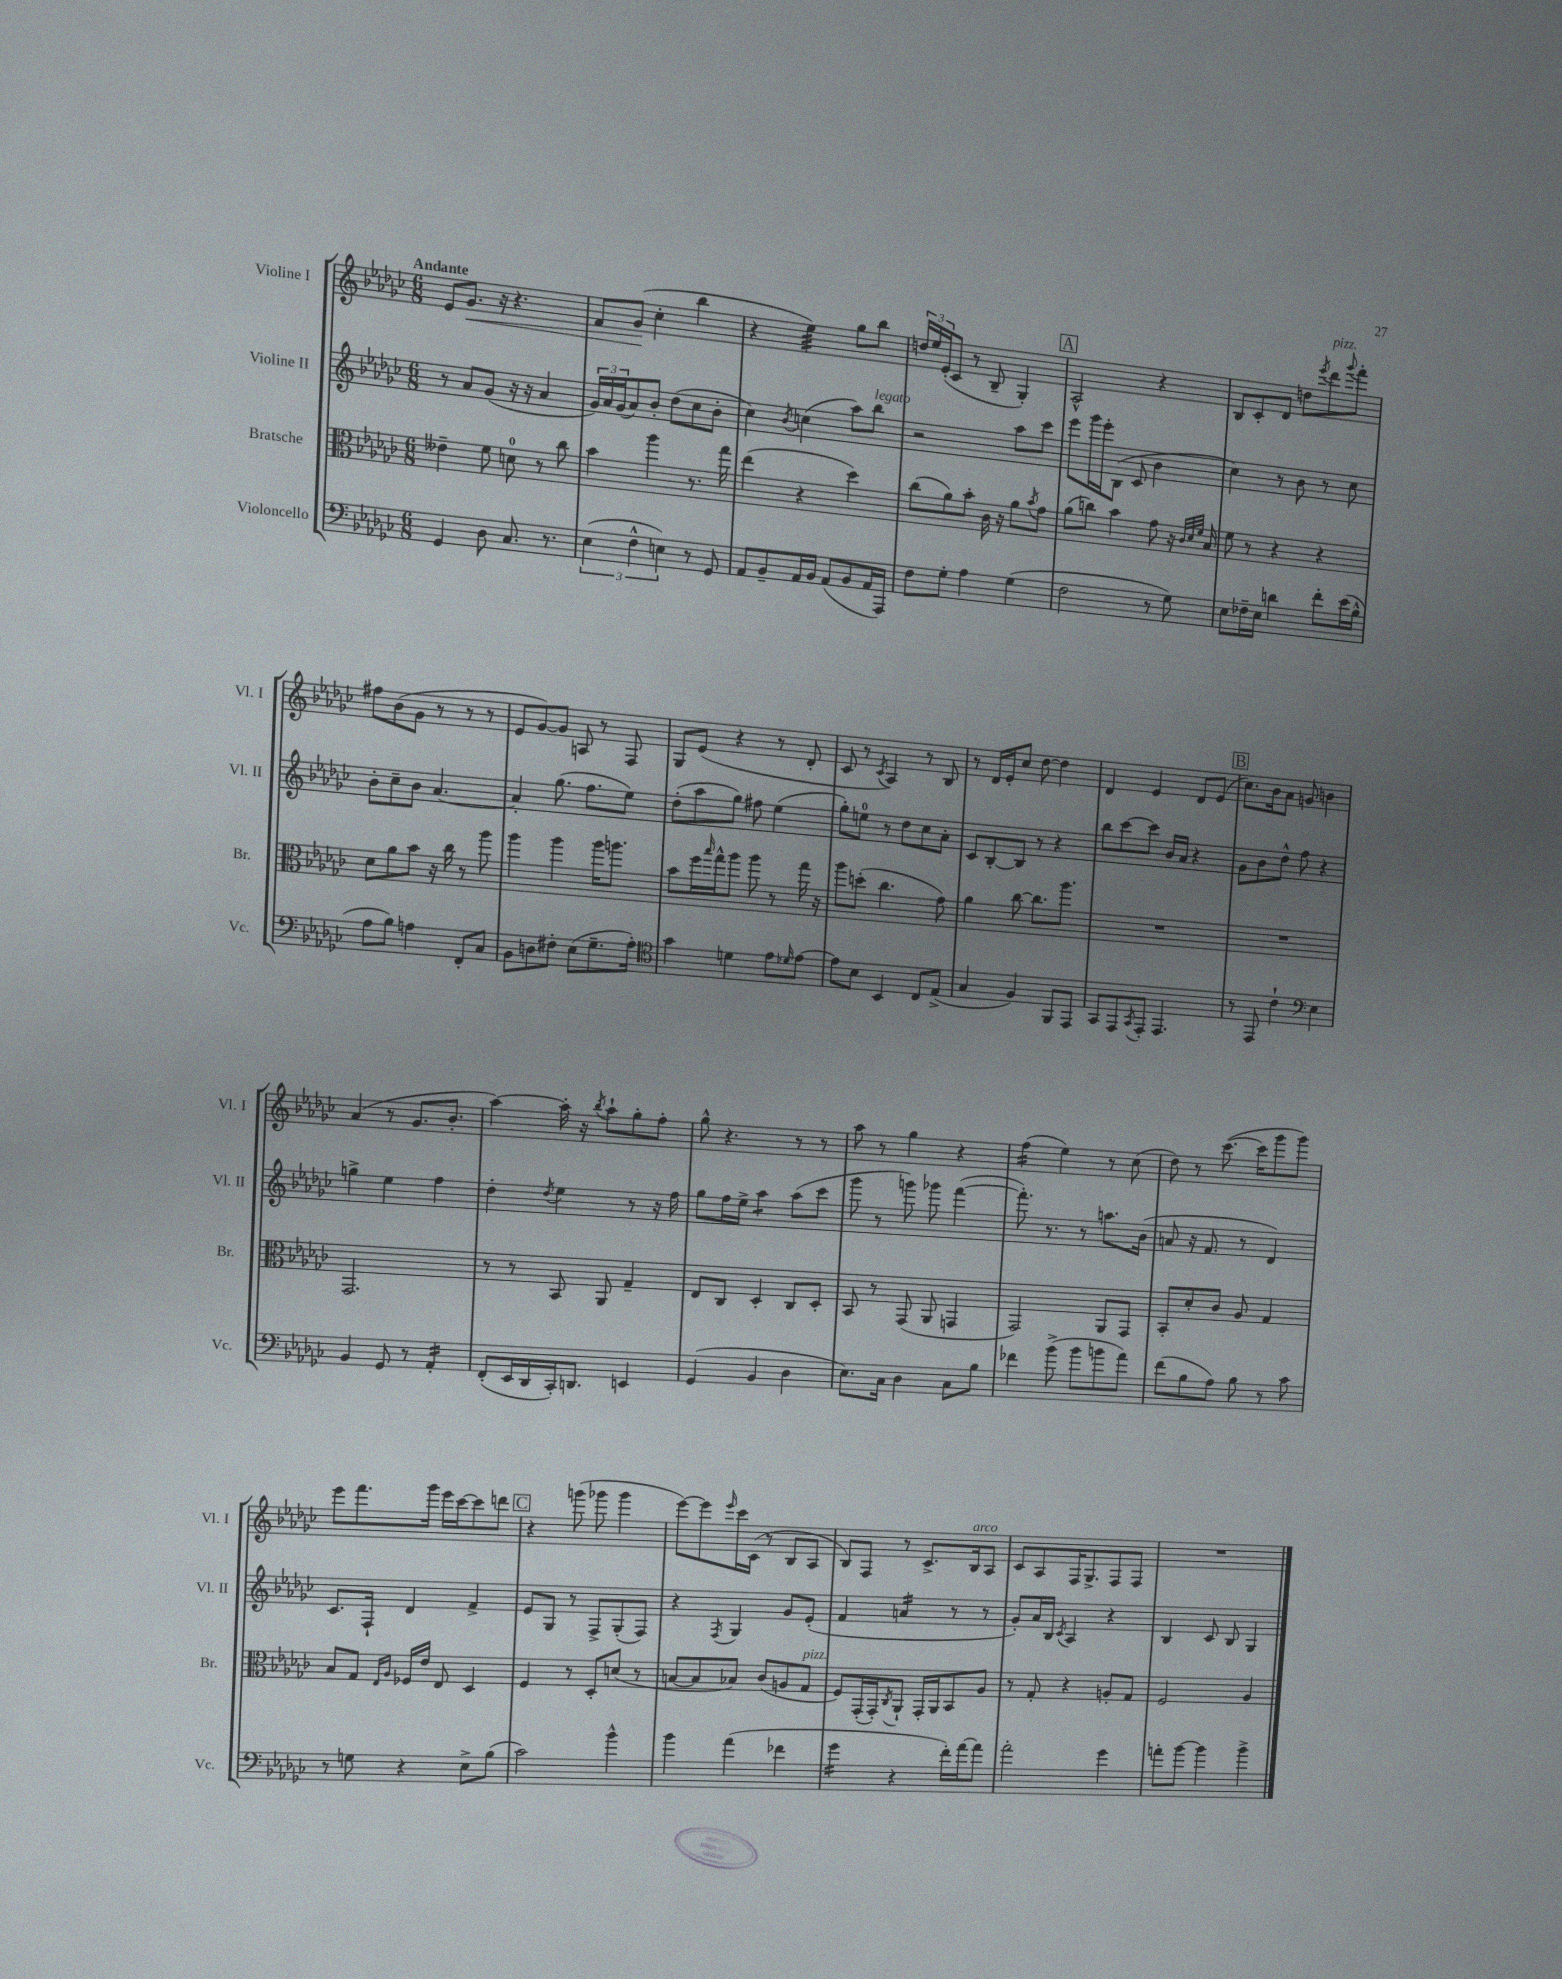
<<
\new StaffGroup <<
\new Staff = "s0" \with { instrumentName = "Violine I" shortInstrumentName = "Vl. I" } {
    \clef treble \key ges \major \numericTimeSignature \time 6/8 \tempo "Andante"
    ees'8 ges'8.\< r16 r4. |
    f'8 ges'8\!( ces''4-. bes''4 |
    r4 ees''4:32) ges''8 bes''8 |
    \tuplet 3/2 { d''16 ees''16 ees'16-.( } ces'8 r8 bes8-- ges4-.) |
    \mark \markup { \box "A" } aes2-^ r4 |
    bes8 ces'8-. des'8 d''8 \acciaccatura { ees'''8 } des'''8^\markup { \italic "pizz." } \appoggiatura { ges'''8 } f'''8-. |
    fis''8 bes'8( ges'8 r8 r8 r8 |
    ees'8 ges'8~) ges'8 a8 r8 f8 |
    ges8 ees'8( r4 r8 des'8-. |
    ces'8 r8 \acciaccatura { ces'8 } aes4) r8 bes8 |
    r8 des'16 ees'16-. ces''8 des''8~ des''4 |
    des'4 ees'4 des'8 ees'8( |
    \mark \markup { \box "B" } ces''8.) bes'16 aes'8 g'8 b'4 |
    aes'4( r8 ges'8. bes'8.-. |
    aes''4~) aes''16-. r16 \acciaccatura { bes''8 } aes''8-! ges''8-. f''8-. |
    ges''8-^ r4. r8 r8 |
    aes''8 r8 ges''4 r4 |
    f''4:16( ees''4) r8 ces''8( |
    des''8) r8 ces'''8.~( ces'''16 ges'''8 ges'''8) |
    ees'''8 f'''8. ges'''16 ees'''16 ces'''16~ ces'''8 d'''8 |
    \mark \markup { \box "C" } r4 g'''8( ges'''8 ges'''4 |
    ees'''8~) ees'''8 \grace { ees'''16 } ces'''16 ces'16( r8 bes8 aes8 |
    bes8) f8 r8 ces'8.-> bes16^\markup { \italic "arco" } aes8 |
    ces'8 aes8 f16 ges8.-> f8 f8 |
    R2. \bar "|." |
}
\new Staff = "s1" \with { instrumentName = "Violine II" shortInstrumentName = "Vl. II" } {
    \clef treble \key ges \major \numericTimeSignature \time 6/8
    r8 aes'8 ges'8( r16 r16 aes'4 |
    \tuplet 3/2 { ges'16) aes'16 ges'16( } aes'8) bes'8-. des''8( ces''8 bes'8-. |
    ces''4) \acciaccatura { bes'8 } c''4( aes''8) bes''8^\markup { \italic "legato" } |
    r2 aes''8 ces'''8 |
    \mark \markup { \box "A" } ees'''8 ges'''16 ees'''16-. bes8( ces'8 bes'4 |
    ces''4) r8 bes'8 r8 ces''8 |
    bes'8-. ces''8-- bes'8 aes'4.~ |
    aes'4-. ges''8.( f''8. ees''8) |
    des''8-.( aes''8 ges''8) fis''8 ees''4( |
    ges''8-.) e''8-0 r8 des''8 ces''8 aes'8-. |
    ces'8 bes8~-. bes8 r8 r4 |
    bes''8 ces'''8~ ces'''8 bes'16 aes'16 r4 |
    \mark \markup { \box "B" } ges'8 bes'8 des''8-^ f''8 r4 |
    g''4-> ees''4 f''4 |
    des''4-. \acciaccatura { des''8 } ees''4 r8 r16 f''16 |
    ges''8 f''16 ees''16-> aes''4:8 aes''8( ces'''8 |
    ges'''8 r8 g'''8) ges'''8 f'''4~( |
    f'''8.-.) r8. r8 a''8. bes'16( |
    a'8 r16 f'8. r8 des'4) |
    ces'8. f16-! des'4 f'4-> |
    \mark \markup { \box "C" } ees'8 ges8 r8 f8-> ges8-.( f8) |
    r4 \acciaccatura { f8 } ges4 ges'8 ees'8-.( |
    f'4 a'4:16 r8 r8 |
    ges'8-.) aes'16 bes16 \acciaccatura { ces'8 } aes4 r4 |
    bes4 ces'8 bes8 ges4 \bar "|." |
}
\new Staff = "s2" \with { instrumentName = "Bratsche" shortInstrumentName = "Br." } {
    \clef alto \key ges \major \numericTimeSignature \time 6/8
    eeses'4-- f'8 d'8-0 r8 ces''8 |
    bes'4 aes''4 r8. ges''16 |
    ees''4( r4 des''4) |
    ces''8( aes'8) bes'8-. ces'16 r16 aes'8 \acciaccatura { bes'8 } ges'8 |
    \mark \markup { \box "A" } aes'8( c''8) bes'4 ges'8 r16 \grace { ces'32 des'32 f'32 } bes16 |
    f'8 r8 r4 r4 |
    des'8 aes'8 bes'8 r16 ces''16 r8 aes''8 |
    aes''4 aes''4 aes''16 a''8. |
    bes'8 f''16 \grace { bes''16 } ges''16-^ aes''8 aes''8 r8 ges''16 r16 |
    aes''8 d''8-.( ces''4. ges'8) |
    aes'4 ces''8~ ces''8. aes''8. |
    R2. |
    \mark \markup { \box "B" } R2. |
    ges,2. |
    r8 r8 bes,8 aes,8 ges4-- |
    ees8 ces8 des4-. ces8 des8-. |
    bes,8 r8 ges,8( aes,8 g,4 |
    ges,2) aes,8 ges,8 |
    bes,8-. des'8-. ces'8 aes8 ges4 |
    bes8 ges8 \grace { ees16 aes16 } fes16 ees'16 ees8 des4 |
    \mark \markup { \box "C" } f4 r8 des8-. d'8( r8 |
    b8~ b8 bes8) ces'8( a8 ges8^\markup { \italic "pizz." } |
    f8) ges,16-.( ges,16-.) \acciaccatura { ces8 } aes,8-! ges,16-. aes,16 bes,8 aes8 |
    r8 ges8-. r4 a8-. ges8 |
    f2 aes4 \bar "|." |
}
\new Staff = "s3" \with { instrumentName = "Violoncello" shortInstrumentName = "Vc." } {
    \clef bass \key ges \major \numericTimeSignature \time 6/8
    ges,4 des8 ces8. r8. |
    \tuplet 3/2 { ees4( f4-^ e4) } r8 ges,8 |
    aes,8 bes,8-- aes,16 bes,16 aes,8( bes,8 aes,16 aes,,16) |
    f8 ges8-. aes4 ges4( |
    \mark \markup { \box "A" } f2 r8 ges8) |
    ees8 fes16-- ees16 d'4 f'8-. ees'16( bes16-^ |
    aes8 bes8) a4 f,8-. ces8 |
    bes,8 d8 fis8-. ees8( ges8.-- aes16-.) |
    \clef tenor ges'4 d'4 ees'8 \grace { des'16 } ees'8~ |
    ees'8 bes8 bes,4 ces8 ees8->( |
    ges4 f4) f,8 ees,8 |
    ges,8 ees,8 \acciaccatura { ges,8 } ees,8-. ees,4. |
    \mark \markup { \box "B" } r8 ees,8 ces'4-! \clef bass ees4 |
    bes,4 ges,8 r8 aes,4:16-. |
    f,8-.( ees,16 des,16 ces,16-.) d,8. e,4 |
    ges,4( bes,4 des4 |
    ees8.) ces16 des4 ces8 bes8 |
    fes'4 bes'8->( bes'8 b'8 aes'8) |
    f'8( bes8 aes8) bes8 r8 ces'8 |
    r8 g8 r4 ees8-> bes8( |
    \mark \markup { \box "C" } ces'2) bes'4-^ |
    bes'4 aes'4( fes'4 |
    ges'4:16 r4 f'16-.) aes'16~ aes'8 |
    aes'2-. ges'4 |
    a'8-. bes'8~ bes'4 bes'4-> \bar "|." |
}
>>
>>
\layout { \context { \Score \remove "Bar_number_engraver" } }
